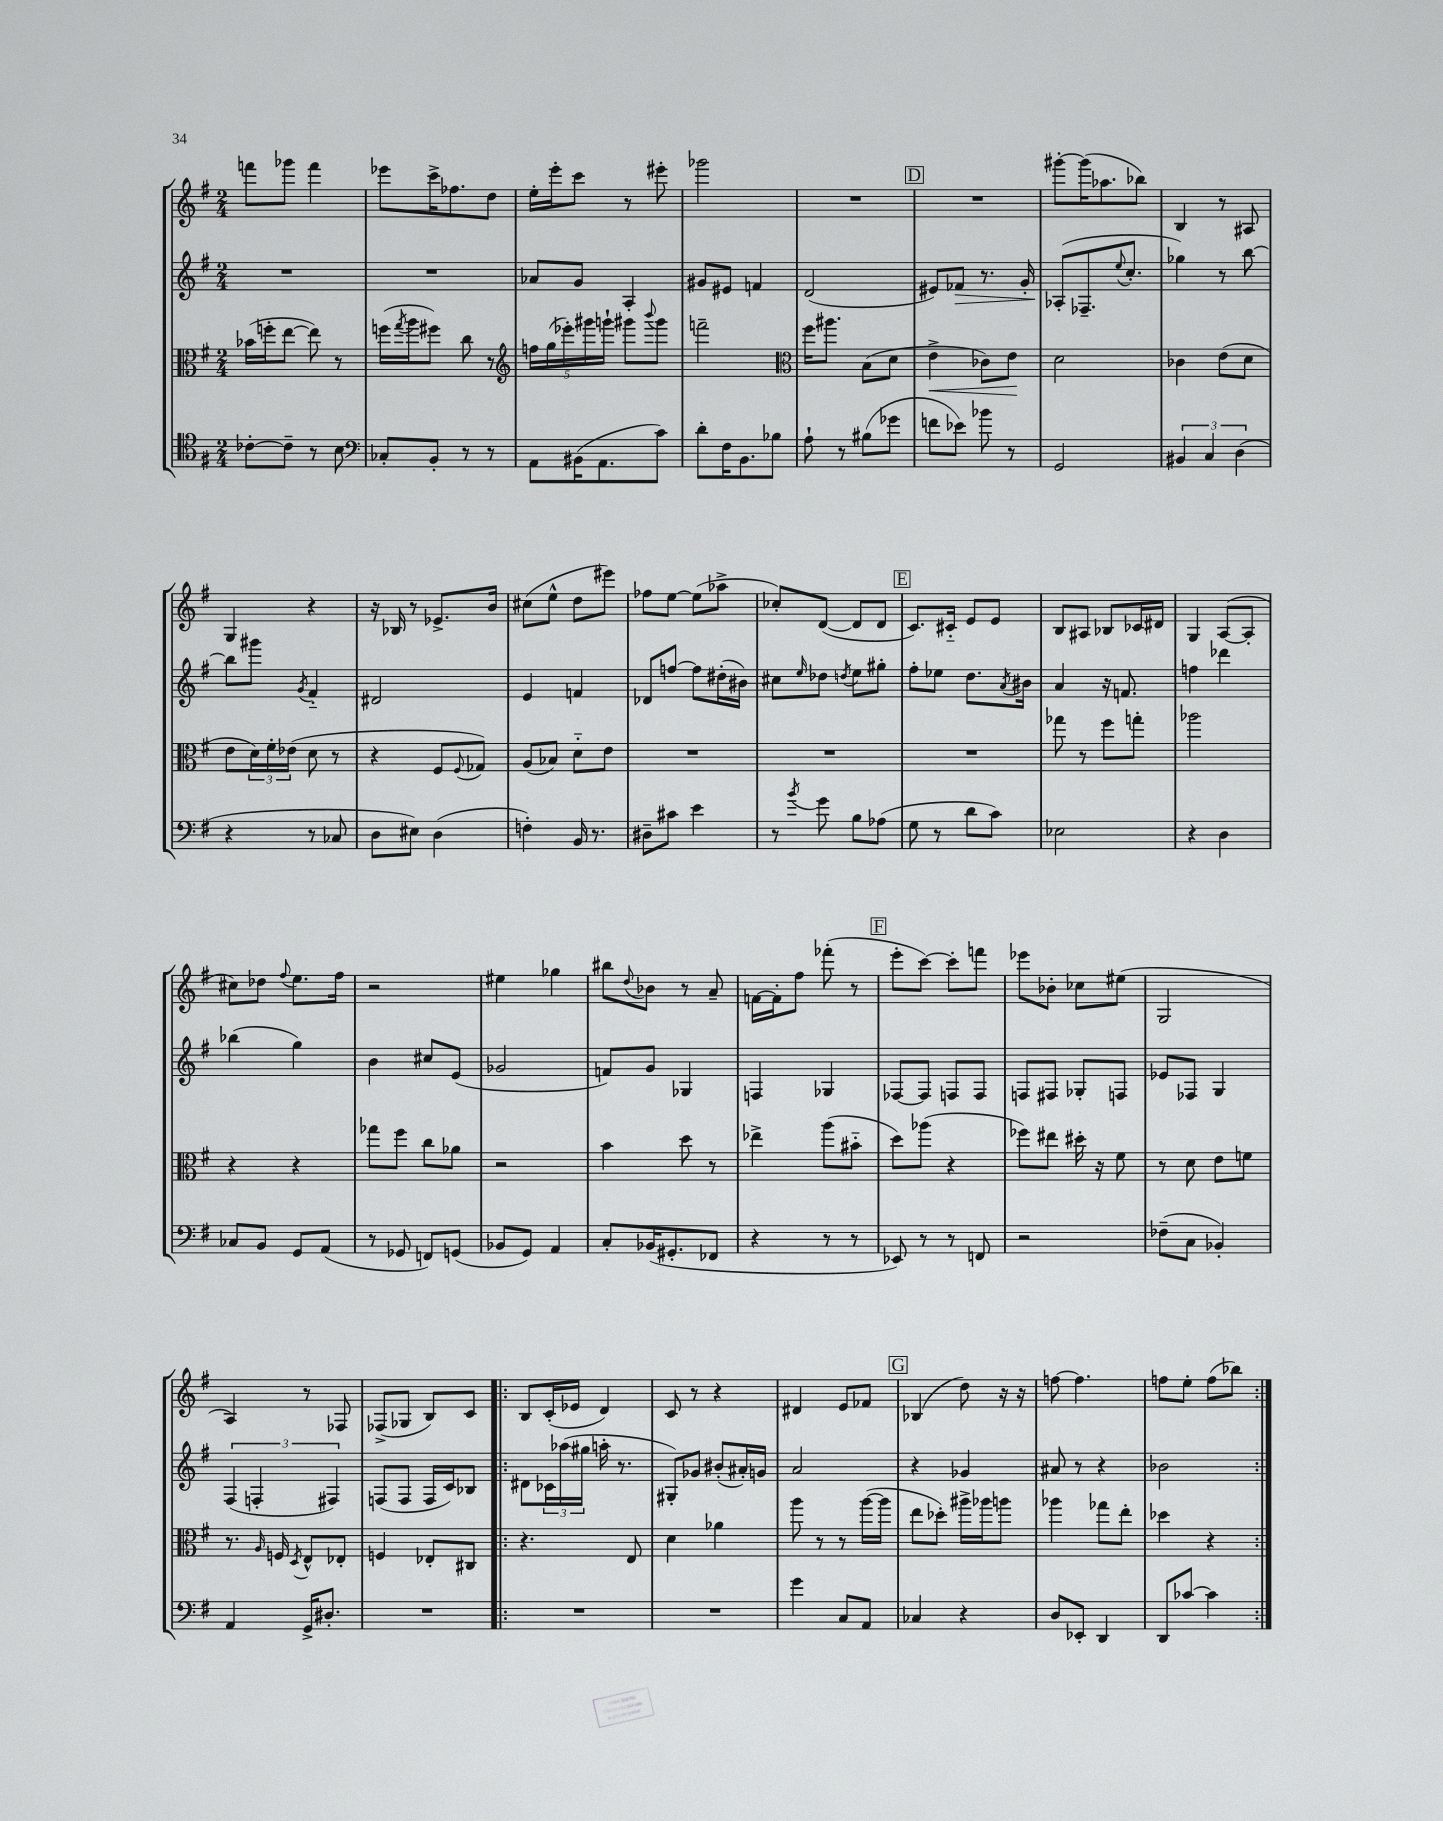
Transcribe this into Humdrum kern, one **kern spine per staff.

**kern	**kern	**kern	**kern
*staff4	*staff3	*staff2	*staff1
*clefC4	*clefC3	*clefG2	*clefG2
*k[f#]	*k[f#]	*k[f#]	*k[f#]
*M2/4	*M2/4	*M2/4	*M2/4
[8c-'\L	(16b-\LL	2r	8fff\L
.	16ff'\J	.	.
8c-~\]J	[8ee\J	.	8ggg-\J
8r	8ee\])	.	4fff\
8B\	8r	.	.
=	=	=	=
*clefF4	*	*	*
8C-'/L	(16ff\LL	2r	8eee-\L
.	8qgg/	.	.
.	16aa\J	.	.
8BB'/J	8ff#\J)	.	16ccc^\K
.	.	.	8.ff-\
8r	8cc\	.	.
8r	8r	.	8dd\J
=	=	=	=
*	*clefG2	*	*
8AA\L	20ff\LL	8a-/L	16ee'\LL
.	(20gg\	.	.
.	.	.	16eee'\J
.	20eee-'\)	.	.
(16BB#\K	.	8g/J	8ccc\J
.	20ggg#\	.	.
8.AA\	.	.	.
.	20ggg`\JJ	.	.
.	8ggg#\L	4A'/	8r
.	8qqbbb/	.	.
8c\J)	8ggg#\J	.	8eee#'\
=	=	=	=
8d'\L	2fff~\	8g#/L	2ggg-\
16F#\K	.	8e#/J	.
8.BB\	.	.	.
.	.	4f/	.
8B-\J	.	.	.
=	=	=	=
*	*clefC3	*	*
8A`\	16ff#\LK	(2d/	2r
.	8.aa#\J	.	.
8r	.	.	.
(8B#\L	(8B\L	.	.
8g-\J	8d\J	.	.
=	=	=	=
8f\L	4e^\	8e#/L)	2r
8e-\J)	.	8f-/J	.
8b-\	8c-\L)	8.r	.
8r	8e\J	.	.
.	.	16g'/	.
=	=	=	=
2GG/	2d\	(8A-'/L	[8ggg#'\L
.	.	8.F-~/	(16ggg#\]K
.	.	.	8.aa-\
.	.	8qqee/	.
.	.	8.cc'/J	.
.	.	.	8bb-\J)
=	=	=	=
6BB#/	4c-\	4gg-\)	4B/
6C/	.	.	.
.	(8e\L	8r	8r
(6D\	.	.	.
.	8d\J	[8bb\	8A#/
=	=	=	=
4r	8e\L	8bb\]L	4G/
.	24d\L)	8ggg#\J	.
.	24f#'\	.	.
.	(24e-\JJ	.	.
.	.	8qg/	.
8r	8d\	4f#'~/	4r
8C-/	8r	.	.
=	=	=	=
8D\L	4r	2d#/	16r
.	.	.	16B-/
8E#\J)	.	.	8r
(4D\	8F#/L	.	8.e-^/L
.	8qqF#/	.	.
.	8G-/J)	.	.
.	.	.	16b/Jk
=	=	=	=
4F'\)	(8A/L	4e/	(8cc#\L
.	8B-/J)	.	8ee^^\J
16BB/	8d'~\L	4f/	8dd\L
8.r	.	.	.
.	8e\J	.	8eee#\J)
=	=	=	=
8D#~\L	2r	8d-/L	8ff-\L
8c#\J	.	[8ff/J	[8ee\J
4e\	.	8ff\]L	(8ee\]L
.	.	(16dd#'\L	8aa-^\J
.	.	16b#\JJ)	.
=	=	=	=
8r	2r	8cc#\L	8cc-'/L)
8qb/	.	16qqee/	.
8g\	.	8dd-\J	([8d/J
.	.	8qdd/	.
8B\L	.	8ee\L	8d/]L
(8A-\J	.	8gg#'\J	8d/J
=	=	=	=
8G\	2r	8ff#'\L	8.c/L)
8r	.	8ee-\J	.
.	.	.	16c#'~/Jk
8d\L	.	8.dd\L	8e/L
8c\J)	.	.	8e/J
.	.	8qa/	.
.	.	16b#\Jk	.
=	=	=	=
2E-\	8gg-\	4a/	8B/L
.	8r	.	8A#/J
.	8ff#\L	16r	8B-/L
.	.	8.f/	.
.	8gg'\J	.	16c-/L
.	.	.	16d#/JJ
=	=	=	=
4r	2aa-\	4ff\	4G/
4D\	.	4ddd-\	([8A/L
.	.	.	8A'/]J
=	=	=	=
8C-/L	4r	(4bb-\	8cc#\L)
8BB/J	.	.	8dd-\J
.	.	.	8qqff#/
8GG/L	4r	4gg\)	8.ee\L
(8AA/J	.	.	.
.	.	.	16ff#\Jk
=	=	=	=
8r	8gg-\L	4b\	2r
8GG-/	8ff#\J	.	.
8FF/L)	8cc\L	8cc#/L	.
(8GG/J	8a-\J	(8e/J	.
=	=	=	=
8BB-/L	2r	2g-/	4ee#\
8GG/J)	.	.	.
4AA/	.	.	4gg-\
=	=	=	=
8C'/L	4b\	8f/L)	8bb#\L
.	.	.	8qqdd/
(16BB-/K	.	8g/J	8b-\J
8.GG#'/	.	.	.
.	8dd\	4G-/	8r
8FF-/J	8r	.	8a~/
=	=	=	=
4r	4ee-^\	4F/	[16f\LL
.	.	.	16f'\]J
.	.	.	8ff#\J
8r	(8aa\L	4G-/	(8fff-'\
8r	8b#'~\J	.	8r
=	=	=	=
8EE-/)	8dd\L)	[8F-/L	8eee'\L
8r	(8aa-\J	8F-/]J	[8ccc\J)
8r	4r	8F/L	8ccc'\]L
8FF/	.	8F/J	8fff\J
=	=	=	=
2r	8ff-\L)	8F/L	8eee-\L
.	8ee#\J	8F#/J	8b-'\J
.	16dd#'\	8G-'/L	8cc-\L
.	16r	.	.
.	8f#\	8F/J	(8ee#\J
=	=	=	=
(8F-~\L	8r	8e-/L	2G/
8C\J	8d\	8F-/J	.
4BB-'/)	8e\L	4G/	.
.	8f\J	.	.
=	=	=	=
4AA/	8.r	(6F#/	4A/)
.	.	6F'/	.
.	16qqA/	.	.
.	16F/	.	.
.	8qD/	.	.
16GG^/LK	8E^^/L	.	8r
8.D#'/J	.	.	.
.	.	6F#/)	.
.	8E-'/J	.	8F-/
=	=	=	=
2r	4F/	(8F/L	(8F-^/L
.	.	8F/J	8G-/J
.	8E-'/L	16F/LL	8B/L)
.	.	16c/J)	.
.	8C#/J	8B-/J	8c/J
=!|:	=!|:	=!|:	=!|:
2r	4.r	8d#\L	8B/L
.	.	24c-\L	(16c'/L
.	.	(24aa-\	.
.	.	.	16e-/JJ
.	.	24gg#\JJ	.
.	.	16aa'\	4d/)
.	.	8.r	.
.	8E/	.	.
=	=	=	=
2r	4d\	8G#'/L)	8c/
.	.	8g-/J	8r
.	4a-\	(8b#'/L	4r
.	.	16a#'/L)	.
.	.	16g/JJ	.
=	=	=	=
4g\	8aa\	2a/	4d#/
.	8r	.	.
8C/L	8r	.	8e/L
8AA/J	([16aa\LL	.	8f-/J
.	16aa\]JJ	.	.
=	=	=	=
4C-/	8ee\L	4r	(4B-/
.	8dd-'\J)	.	.
4r	16aa#^\LL	4g-/	8dd\)
.	16aa-\J	.	.
.	8aa\J	.	16r
.	.	.	16r
=	=	=	=
8D/L	4aa-\	8a#/	[8ff\
8EE-'/J	.	8r	4.ff\]
4DD/	8gg-\L	4r	.
.	8ee'\J	.	.
=	=	=	=
8DD/L	4dd-\	2b-\	8ff\L
[8c-/J	.	.	8ee'\J
4c-\]	4r	.	(8ff\L
.	.	.	8bb-\J)
==:|!	==:|!	==:|!	==:|!
*-	*-	*-	*-
